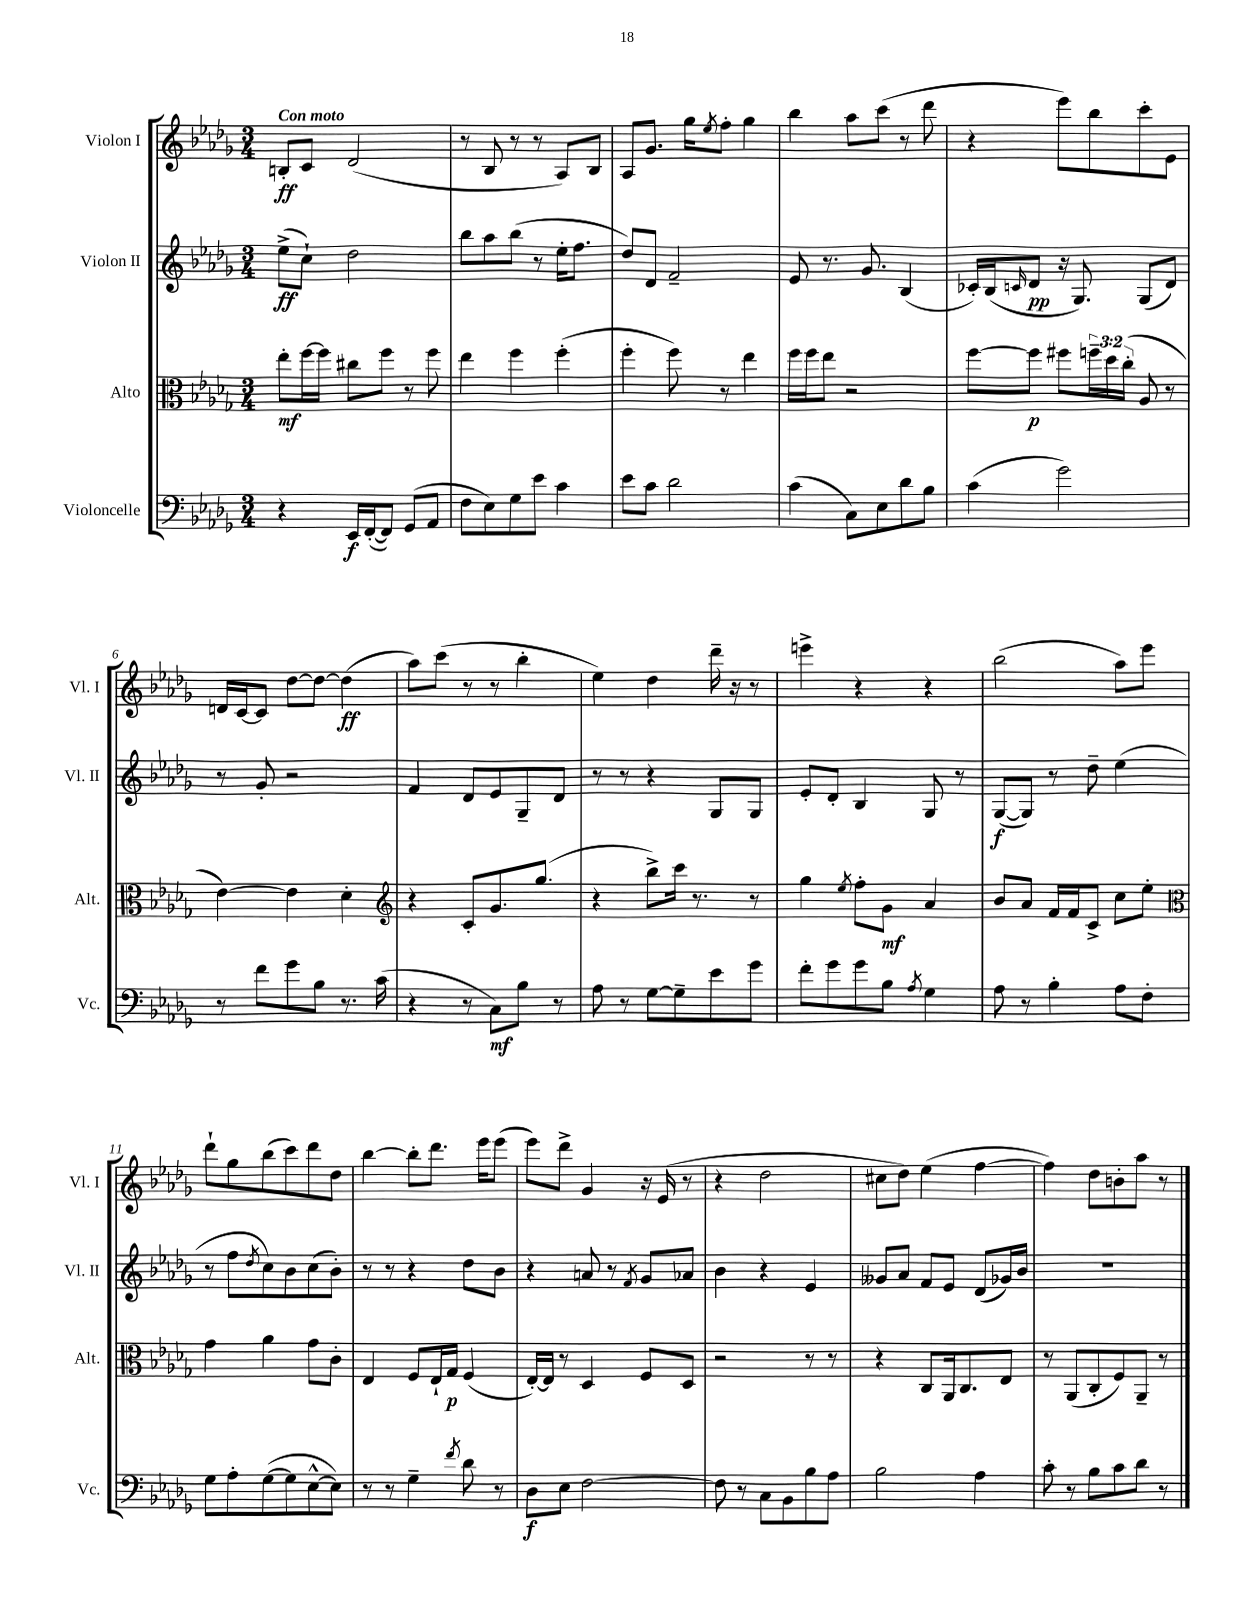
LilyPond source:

<<
\new StaffGroup <<
\new Staff = "s0" \with { instrumentName = "Violon I" shortInstrumentName = "Vl. I" } {
    \clef treble \key des \major \numericTimeSignature \time 3/4 \tempo "Con moto"
    b8-.\ff c'8 des'2( |
    r8 bes8 r8 r8 aes8) bes8 |
    aes8 ges'8. ges''16 \acciaccatura { ees''8 } f''8-. ges''4 |
    bes''4 aes''8 c'''8( r8 des'''8 |
    r4 ees'''8) bes''8 c'''8-. ees'8 |
    d'16 c'16~ c'8 des''8~ des''8~ des''4\ff( |
    aes''8) c'''8( r8 r8 bes''4-. |
    ees''4) des''4 des'''16-- r16 r8 |
    e'''4-> r4 r4 |
    bes''2( aes''8) ees'''8 |
    des'''8-! ges''8 bes''8( c'''8) des'''8 des''8 |
    bes''4~ bes''8-. des'''8. ees'''16 ees'''8( |
    ees'''8) des'''8-> ges'4 r16 ees'16( r8 |
    r4 des''2 |
    cis''8 des''8) ees''4( f''4~ |
    f''4) des''8 b'8-. aes''8 r8 \bar "|." |
}
\new Staff = "s1" \with { instrumentName = "Violon II" shortInstrumentName = "Vl. II" } {
    \clef treble \key des \major \numericTimeSignature \time 3/4
    ees''8->\ff( c''8-!) des''2 |
    bes''8 aes''8 bes''8( r8 ees''16-. f''8. |
    des''8) des'8 f'2-- |
    ees'8 r8. ges'8. bes4( |
    ces'16-.) bes16( \grace { c'16 } des'8\pp r16 ges8.) ges8( des'8) |
    r8 ges'8-. r2 |
    f'4 des'8 ees'8 ges8-- des'8 |
    r8 r8 r4 ges8 ges8 |
    ees'8-. des'8-. bes4 ges8 r8 |
    ges8~\f( ges8) r8 des''8-- ees''4( |
    r8 f''8 \acciaccatura { des''8 } c''8) bes'8 c''8( bes'8-.) |
    r8 r8 r4 des''8 bes'8 |
    r4 a'8 r8 \acciaccatura { f'8 } ges'8 aes'8 |
    bes'4 r4 ees'4 |
    geses'8 aes'8 f'8 ees'8 des'8( ges'16) bes'16 |
    R2. \bar "|." |
}
\new Staff = "s2" \with { instrumentName = "Alto" shortInstrumentName = "Alt." } {
    \clef alto \key des \major \numericTimeSignature \time 3/4 \override Staff.TupletNumber.text = #tuplet-number::calc-fraction-text
    ees''8-.\mf f''16~ f''16 cis''8 f''8 r8 f''8 |
    ees''4 f''4 f''4-.( |
    f''4-. f''8) r8 ees''4 |
    f''16 f''16 ees''8 r2 |
    f''8~ f''8\p fis''8 \tuplet 3/2 { f''16-- des''16 c''16-.( } aes8 r8 |
    ees'4~) ees'4 des'4-. |
    \clef treble r4 c'8-. ges'8. ges''8.( |
    r4 bes''8->) c'''16 r8. r8 |
    ges''4 \acciaccatura { ees''8 } f''8-. ges'8\mf aes'4 |
    bes'8 aes'8 f'16 f'16 c'8-> c''8 ees''8-. |
    \clef alto ges'4 aes'4 ges'8 c'8-. |
    ees4 f8 ees16-! ges16\p f4( |
    ees16~-.) ees16 r8 des4 f8 des8 |
    r2 r8 r8 |
    r4 c8 aes,16 c8. ees8 |
    r8 aes,8( c8-. f8) aes,8-- r8 \bar "|." |
}
\new Staff = "s3" \with { instrumentName = "Violoncelle" shortInstrumentName = "Vc." } {
    \clef bass \key des \major \numericTimeSignature \time 3/4
    r4 ees,16\f f,16~-.( f,8) ges,8( aes,8 |
    f8 ees8) ges8 ees'8 c'4 |
    ees'8 c'8 des'2 |
    c'4( c8) ees8 des'8 bes8 |
    c'4( ges'2) |
    r8 f'8 ges'8 bes8 r8. c'16( |
    r4 r8 c8\mf) bes8 r8 |
    aes8 r8 ges8~ ges8-- ees'8 ges'8 |
    f'8-. ges'8 ges'8 bes8 \acciaccatura { aes8 } ges4 |
    aes8 r8 bes4-. aes8 f8-. |
    ges8 aes8-. ges8~( ges8 ees8~-^ ees8) |
    r8 r8 ges4-- \acciaccatura { f'8 } des'8 r8 |
    des8\f ees8 f2~ |
    f8 r8 c8 bes,8 bes8 aes8 |
    bes2 aes4 |
    c'8-. r8 bes8 c'8 des'8 r8 \bar "|." |
}
>>
>>
